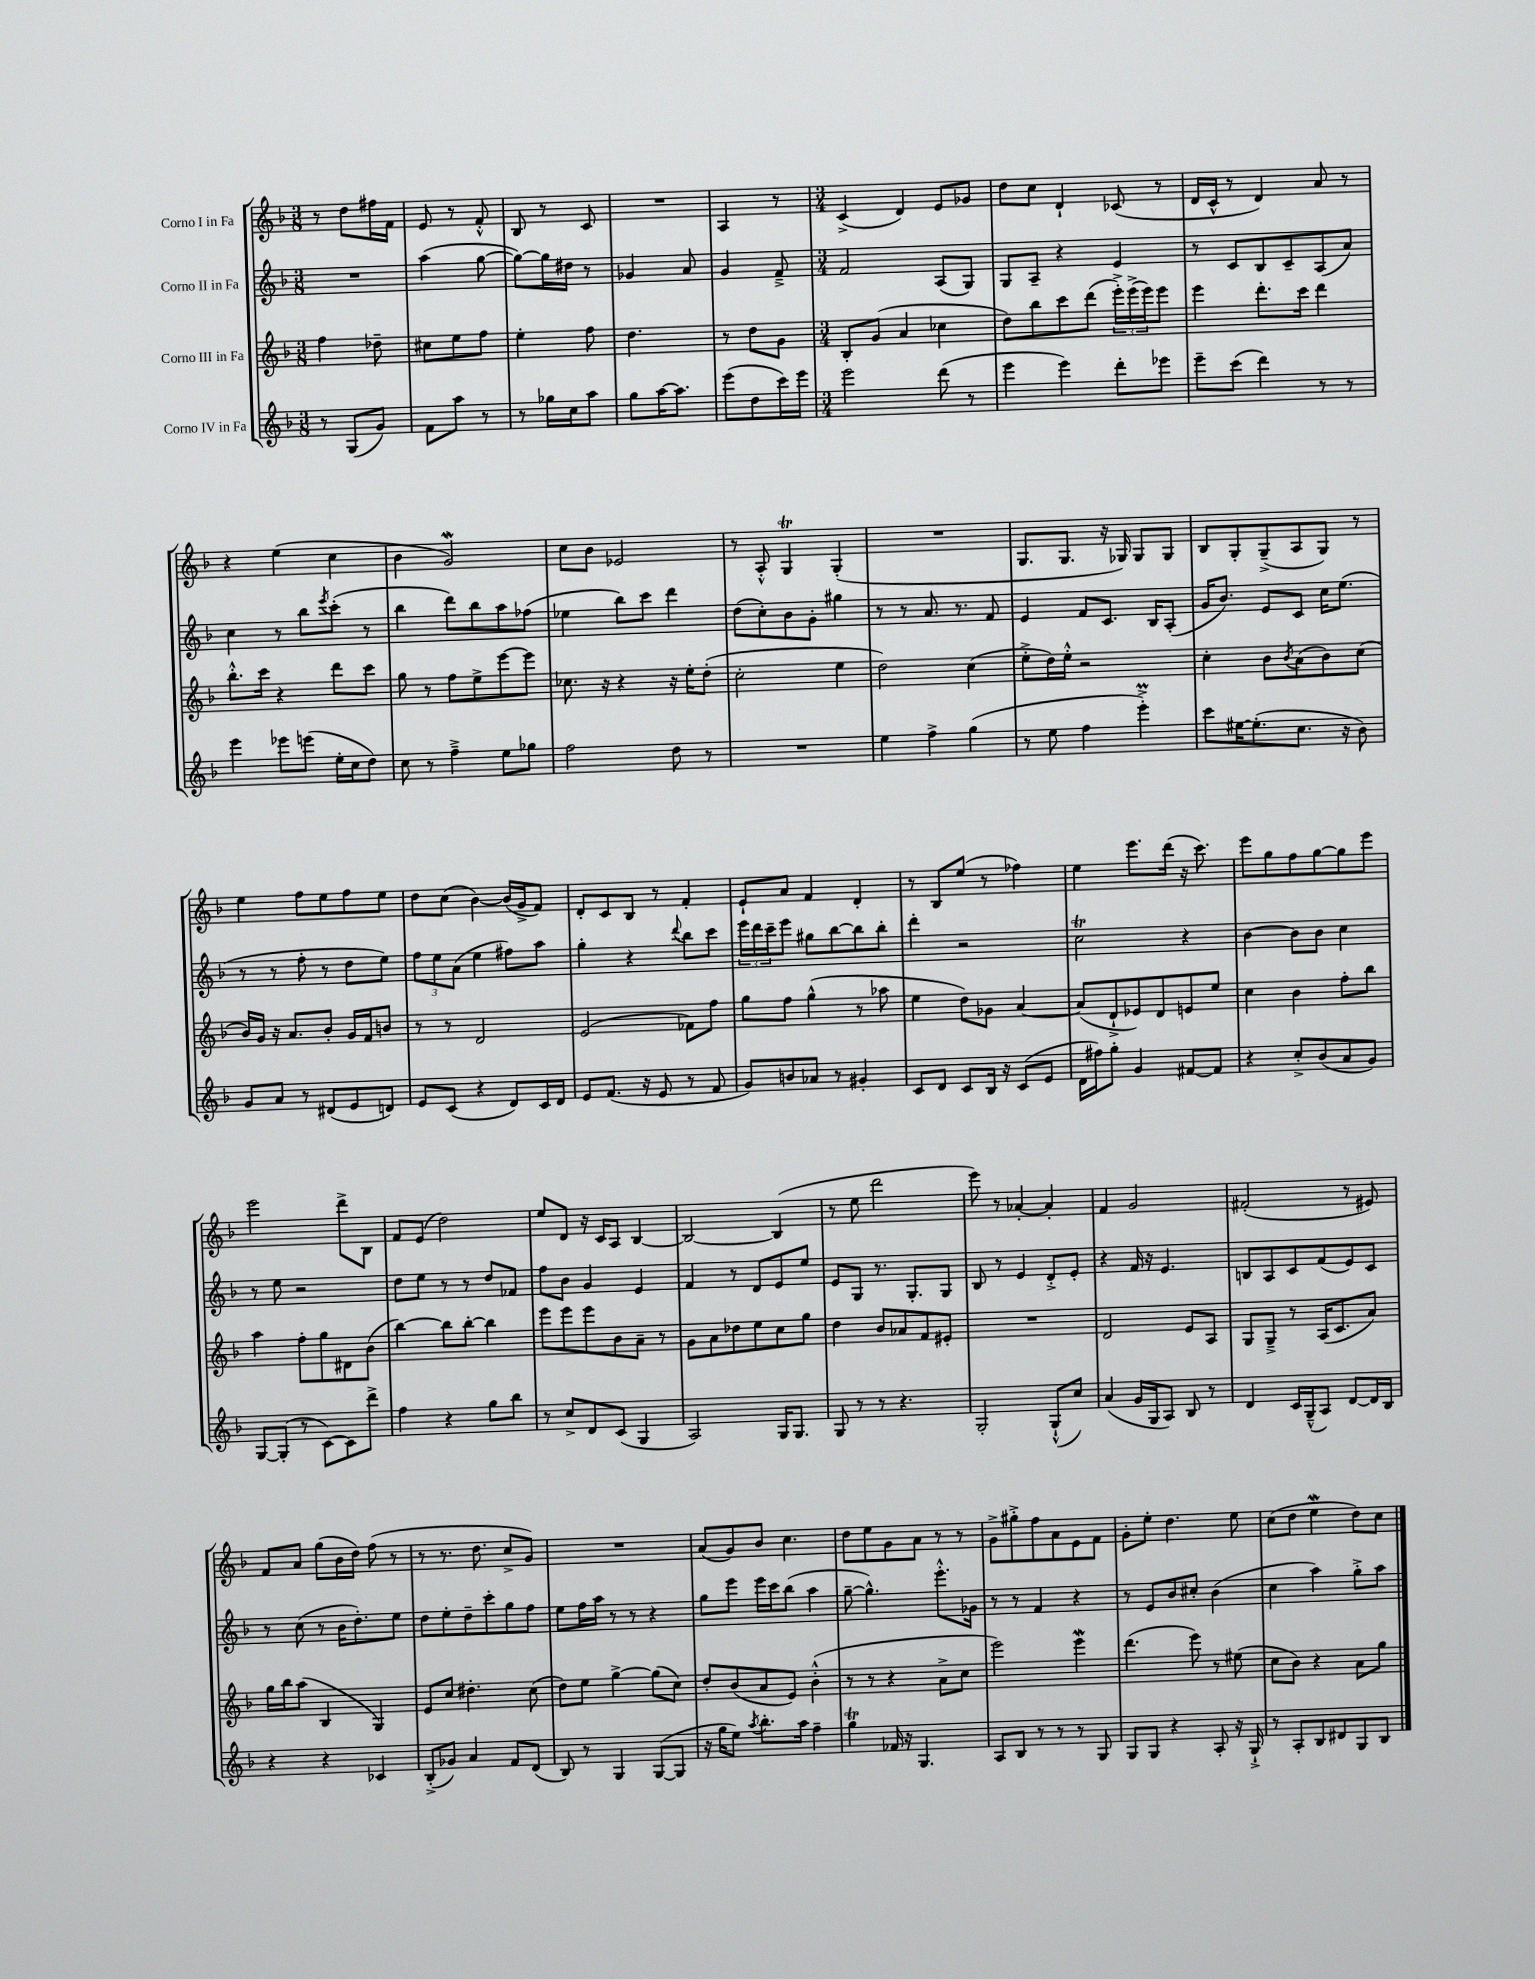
<<
\new StaffGroup <<
\new Staff = "s0" \with { instrumentName = "Corno I in Fa" } {
    \clef treble \key f \major \numericTimeSignature \time 3/8
    r8 d''8 fis''16 f'16 |
    e'8 r8 f'8-.-^ |
    bes8 r8 c'8 |
    R4. |
    a4 r8 |
    \numericTimeSignature \time 3/4 c'4->( d'4) e'8 ges'8 |
    d''8 c''8 d'4-! ces'8( r8 |
    d'16 c'16-^ r8 d'4) a'8 r8 |
    r4 e''4( c''4 |
    bes'4 g'2\mordent) |
    c''8 bes'8 ees'2 |
    r8 a8-.-^ g4\trill g4-.( |
    R2. |
    g8. g8. r16 ges16) ges8 ges8 |
    bes8 g8-. g8--->( a8 g8) r8 |
    e''4 f''8 e''8 f''8 e''8 |
    d''8 c''8( bes'4~) bes'16( g'16-> f'8) |
    d'8-. c'8 bes8 r8 f'4-. |
    e'8-! a'8 f'4 d'4-. |
    r8 bes8 e''8( r8 fes''4) |
    e''4 e'''8. d'''16( r16 c'''8.) |
    e'''8 g''8 f''8 g''8~ g''8 e'''8 |
    e'''2 d'''8-> bes8 |
    f'8 e'8( d''2) |
    e''8 d'8 r16 c'16 a8 bes4~ |
    bes2~ bes4( |
    r8 e''8 d'''2 |
    e'''8) r8 aes'4~-. aes'4-. |
    f'4 g'2 |
    fis'2-.( r8 eis'8) |
    f'8 a'8 g''8( bes'16 d''16) f''8( r8 |
    r8 r8. d''8. c''8-> g'8) |
    R2. |
    a'8( g'8) bes'8 c''4. |
    d''8 e''8 g'8 a'8 r8 r8 |
    g'8-> gis''8-.-> f''8 a'8 e'8 f'8 |
    g'8-. e''8-. d''4. e''8 |
    c''8( d''8 e''4\mordent d''8) c''8 \bar "|." |
}
\new Staff = "s1" \with { instrumentName = "Corno II in Fa" } {
    \clef treble \key f \major \numericTimeSignature \time 3/8
    R4. |
    a''4( g''8~ |
    g''8~) g''16 dis''16 r8 |
    ges'4 a'8 |
    g'4 f'8---> |
    \numericTimeSignature \time 3/4 f'2 a8( g8) |
    g8 a8-- r4 e'4 |
    r8 c'8 bes8 c'8-- a8( a'8) |
    c''4 r8 bes''8 \acciaccatura { e'''8 } c'''8-.( r8 |
    bes''4 d'''8) bes''8 a''8 fes''8( |
    ees''4 bes''8) c'''8 d'''4 |
    d''8( c''8-.) bes'8 g'8-. gis''4 |
    r8 r8 a'8. r8. f'8 |
    e'4 f'8 c'8. bes16 a8-.( |
    g'16 bes'8.) e'8 c'8 c''16 e''8.( |
    r8 r8 f''8-. r8 d''8 e''8) |
    \tuplet 3/2 { f''8 e''8 a'8( } e''4 fis''8) a''8 |
    g''4-. r4 \appoggiatura { d'''8 } bes''8 c'''8 |
    \tuplet 3/2 { e'''16 d'''16 c'''16-- } e'''8 gis''8 bes''8~ bes''8 bes''8-. |
    d'''4-. r2 |
    c''2\trill r4 |
    bes'4~ bes'8 bes'8 c''4 |
    r8 e''8 r2 |
    d''8 e''8 r8 r8 d''8 fes'8 |
    f''8 bes'8 g'4 e'4 |
    f'4 r8 d'8 e'8 e''8 |
    e'8 g8 r8. g8.-. g8 |
    bes8 r8 e'4 d'8-.-> e'8-. |
    r4 f'16 r16 e'4. |
    b8 a8 c'8 f'8( e'8) c'8 |
    r8 c''8( r8 bes'16 d''8.-.) e''8 |
    d''8 e''8-. d''8-- c'''8-. g''8 f''8 |
    e''8 f''16 a''16 r8 r8 r4 |
    g''8 e'''8 e'''16 c'''16 bes''8( a''4 |
    g''8~-- g''4.-^) e'''8.-.-^ ges'16 |
    r8 r8 f'4 r4 |
    r8 e'8 bes'8 cis''8-. bes'4( |
    c''4 a''4) g''8-.-> a''8 \bar "|." |
}
\new Staff = "s2" \with { instrumentName = "Corno III in Fa" } {
    \clef treble \key f \major \numericTimeSignature \time 3/8
    f''4 des''8-- |
    cis''8 e''8 f''8 |
    e''4-. f''8 |
    d''4. |
    r8 d''8 g'8 |
    \numericTimeSignature \time 3/4 bes8-. g'8( a'4 ces''4 |
    d''8) bes''8 c'''8 d'''8( \tuplet 3/2 { e'''16-.->) e'''16->( e'''16) } e'''8 |
    e'''4 d'''8.-. c'''16 d'''4 |
    bes''8.-.-^ c'''16 r4 d'''8 c'''8 |
    g''8 r8 f''8 e''8-> e'''8~ e'''8 |
    ces''8. r16 r4 r16 e''16-. d''8-.( |
    c''2-. e''4 |
    d''2) c''4( |
    e''8-.-> d''16) e''16-.-^ r2 |
    c''4-. bes'8 \acciaccatura { bes'8 } a'8( bes'8) c''8( |
    bes'16) g'16 r16 a'8. bes'8-. g'16 f'16 b'8 |
    r8 r8 d'2 |
    e'2( fes'8) f''8 |
    g''8 f''8 g''4-^( r8 aes''8 |
    e''4 d''8) ges'8 a'4~ |
    a'8( d'8-!-> ees'8) d'8 e'8 e''8 |
    c''4 bes'4 f''8-. bes''8 |
    a''4 f''8-. g''8 dis'8 bes'8( |
    bes''4~) bes''8 bes''8~-. bes''4 |
    e'''8 e'''8 e'''8 bes'8 a'8-- r8 |
    g'8 a'8 des''8 e''8 c''8 g''8 |
    d''4 bes'8 aes'8 f'8 eis'8-. |
    R2. |
    d'2 e'8 a8 |
    g8 g8---> r8 a16( c'8. a'8) |
    g''16 bes''16 a''8( bes4 g4) |
    e'8 c''8 dis''4.-. c''8( |
    d''8) e''8 g''4~-> g''8( c''8) |
    d''8-. bes'8( a'8 e'8) bes'4-.-^( |
    r8 r8 r4 a'8-> c''8 |
    e'''2) e'''4\mordent |
    d'''4.( e'''8) r8 eis''8( |
    c''8 bes'8) r4 a'8 g''8 \bar "|." |
}
\new Staff = "s3" \with { instrumentName = "Corno IV in Fa" } {
    \clef treble \key f \major \numericTimeSignature \time 3/8
    r8 g8( g'8) |
    f'8 a''8 r8 |
    r8 ges''16 c''16 a''8 |
    g''8 a''16~ a''8. |
    e'''8( d''8 c'''16) e'''16 |
    \numericTimeSignature \time 3/4 e'''2 d'''8( r8 |
    e'''4 e'''4) d'''8-. ees'''8 |
    e'''8-- c'''8( d'''4) r8 r8 |
    e'''4 ees'''8 e'''8( e''16-. c''16 d''8) |
    c''8 r8 f''4---> e''8 ges''8 |
    f''2 d''8 r8 |
    R2. |
    e''4 f''4-> g''4( |
    r8 e''8 f''4 e'''4-.->\prall) |
    c'''8 eis''16~ eis''8.-.( c''8. r16 bes'8) |
    g'8 a'8 r8 dis'8( e'8 d'8) |
    e'8 c'8( r4 d'8) c'16 d'16 |
    e'8 f'8.( r16 e'8 r8 f'8 |
    g'8) b'8 aes'8 r8 gis'4-. |
    c'8 d'8 c'8 bes16 r16 c'8( e'8 |
    d'16 fis''16) g''8-. g'4 fis'8~ fis'8 |
    r4 c''8-.-> bes'8( a'8 g'8) |
    g8~ g8-.( r8 c'8~) c'8 d'''8-> |
    f''4 r4 g''8 bes''8 |
    r8 c''8-> d'8 c'8( g4 |
    a2) g16 g8. |
    g8 r8 r8 r4. |
    g2-. g8-!-^( c''8) |
    a'4( g'16 g16 a8) bes8 r8 |
    d'4 c'16 g16---^( a8) d'8~ d'16 bes16 |
    r4 r4 ces'4 |
    bes8-.->( ges'8) a'4 f'8 d'8( |
    bes8) r8 g4 g8~( g8 |
    r16 g''16 e''8) \acciaccatura { a''8 } bes''8.-. a''16 f''4-- |
    g''4\trill fes'16 r16 g4. |
    a8 bes8 r8 r8 r8 g8 |
    g8 g8 r4 a8-. r16 g16-!-> |
    r8 a8-. bes8 dis'8 g8 bes8 \bar "|." |
}
>>
>>
\layout { \context { \Score \remove "Bar_number_engraver" } }
